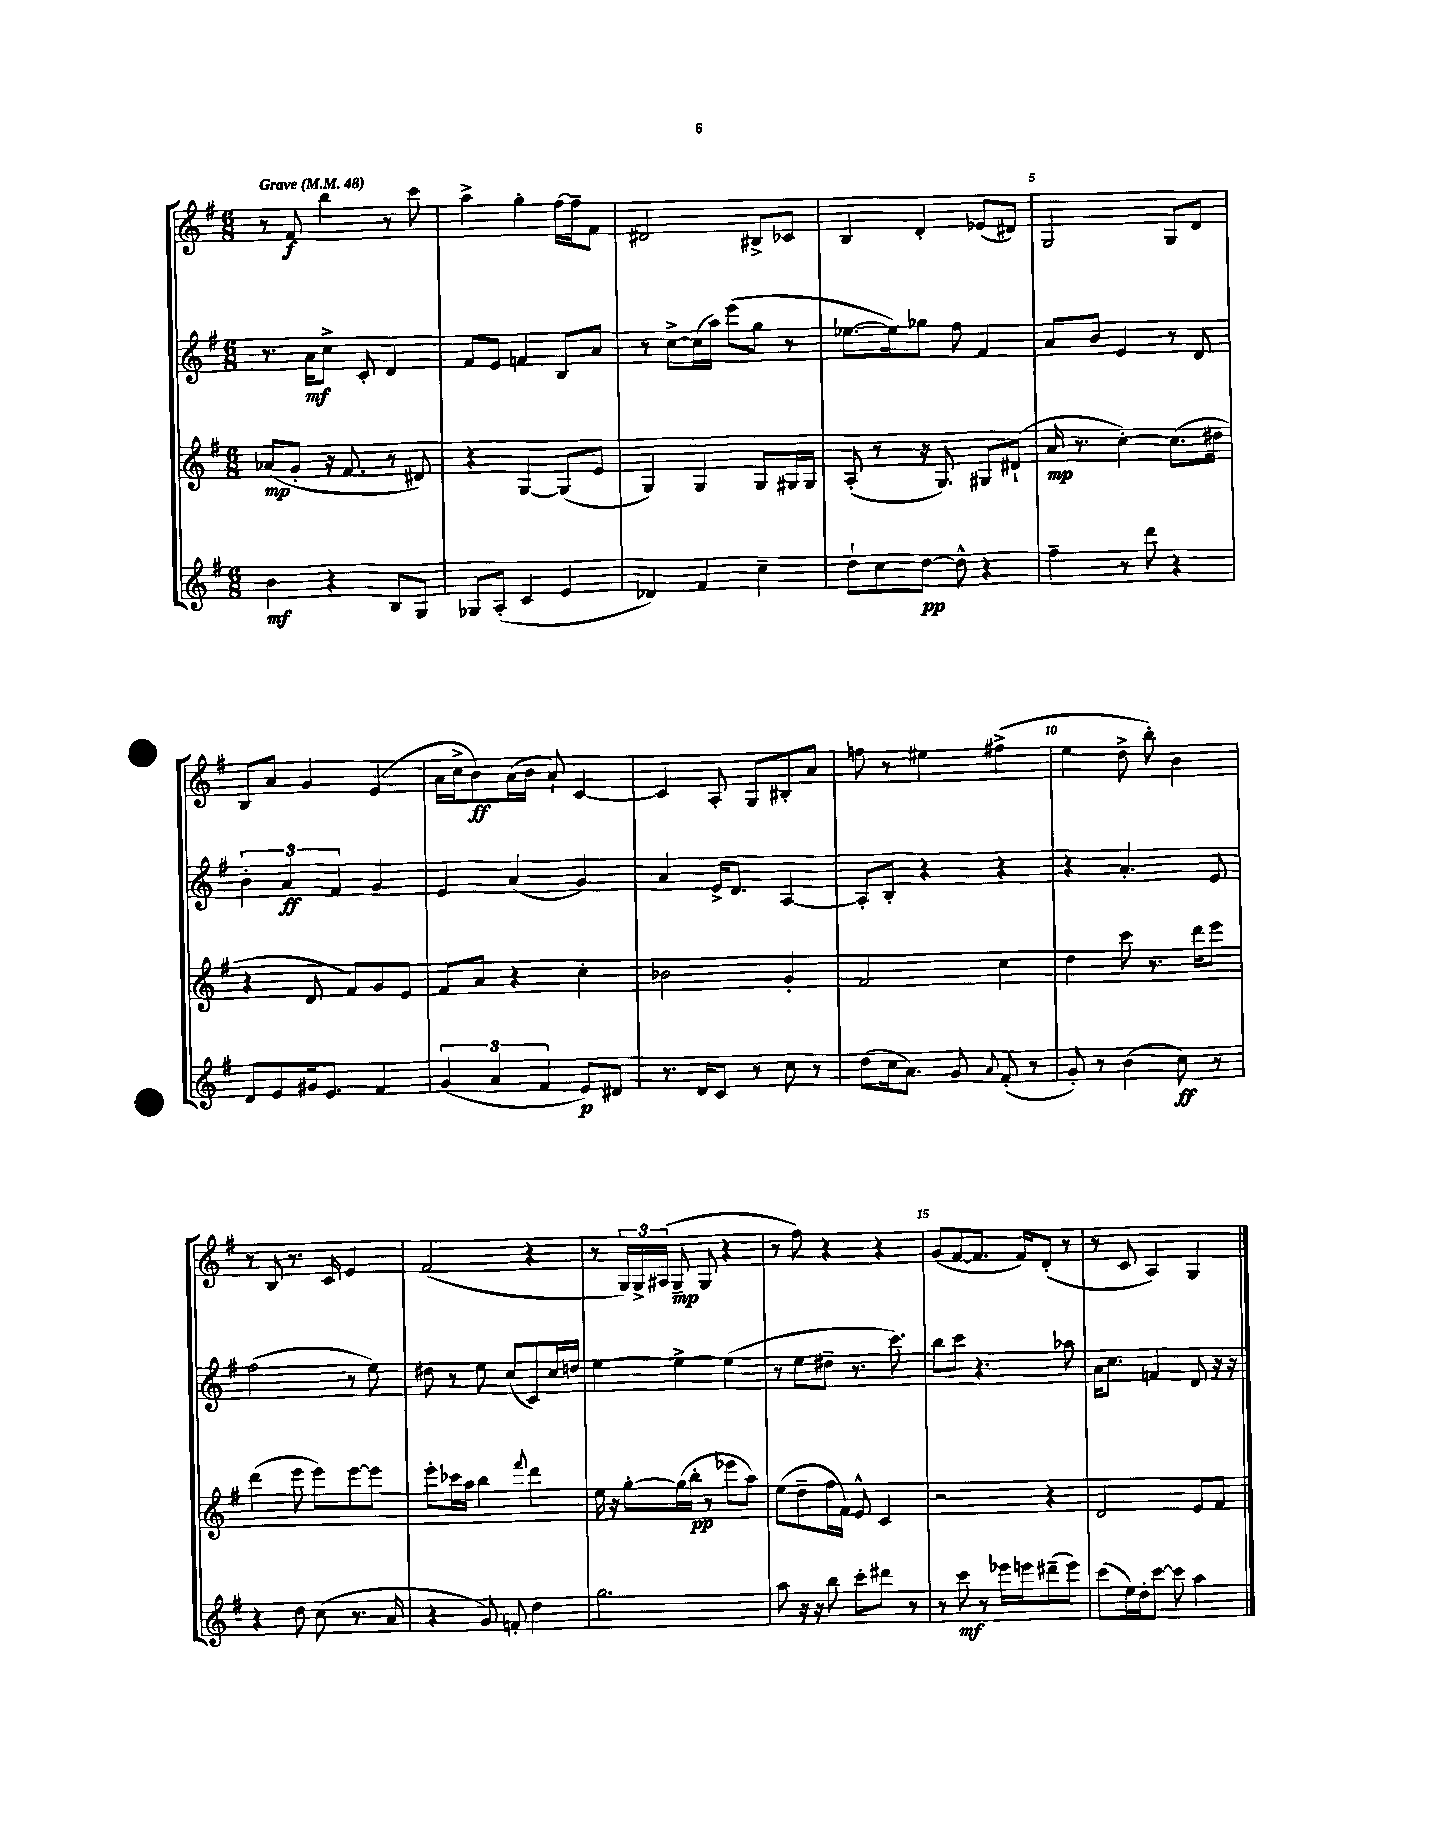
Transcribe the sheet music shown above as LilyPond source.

<<
\new StaffGroup <<
\new Staff = "s0" {
    \clef treble \key g \major \numericTimeSignature \time 6/8 \tempo "Grave" 4 = 48
    \autoBeamOff r8 fis'8\f b''4 r8 c'''8 |
    a''4-> g''4-. fis''16[~ fis''16-- fis'8] |
    dis'2 bis8[-> ces'8] |
    b4 d'4-. ees'8[( dis'8]) |
    g2 g8[ d'8] |
    b8[ a'8] g'4 e'4( |
    a'16[ c''16-> b'8\ff) a'16( b'16] a'8-!) c'4~ |
    c'4 a8-. g8[ bis8-. a'8] |
    f''8 r8 eis''4 fis''4->( |
    e''4 d''8-> b''8-.) b'4 |
    r8 b8 r8. c'16 e'4 |
    fis'2( r4 |
    r8 \tuplet 3/2 { g16[) g16-> ais16]( } g8--\mp g8 r4 |
    r8 fis''8) r4 r4 |
    g'8[( fis'8~ fis'8.] fis'16[) d'8]-.( r8 |
    r8 c'8 a4) g4 \bar "|." |
}
\new Staff = "s1" {
    \clef treble \key g \major \numericTimeSignature \time 6/8
    \autoBeamOff r8. a'16[\mf c''8]-> c'8-. d'4 |
    fis'8[ e'8] f'4 b8[ a'8] |
    r8 c''8[~-> c''16( a''16]) e'''8[( g''8] r8 |
    ees''8.[~ ees''16) ges''8] fis''8 fis'4 |
    a'8[ b'8] e'4 r8 d'8 |
    \tuplet 3/2 { b'4-. a'4\ff fis'4 } g'4 |
    e'4 a'4( g'4) |
    a'4 e'16[-> d'8.] a4~ |
    a8[-. b8]-. r4 r4 |
    r4 a'4.-. e'8 |
    fis''2( r8 e''8) |
    dis''8 r8 e''8 c''8[( c'8) c''16 d''16] |
    e''4~ e''4~-> e''4( |
    r8 e''8[ dis''8]-- r8. c'''8.) |
    b''8[ c'''8] r4. aes''8 |
    a'16[ c''8.] f'4 d'8 r16 r16 \bar "|." |
}
\new Staff = "s2" {
    \clef treble \key g \major \numericTimeSignature \time 6/8
    \autoBeamOff aes'8[\mp( g'8]-. r16 fis'8. r8 dis'8) |
    r4 g4~ g8[( e'8] |
    g4) g4 g8[ gis16 gis16] |
    a8-.( r8 r16 g8.) gis8[ dis'8]-!( |
    a'16\mp r8. c''4~-.) c''8.[( dis''16] |
    r4 d'8 fis'8[) g'8 e'8] |
    fis'8[ a'8] r4 c''4-. |
    bes'2 g'4-. |
    fis'2 c''4 |
    d''4 c'''8 r8. d'''16[ e'''8] |
    d'''4( e'''8 e'''8[) e'''8~ e'''8] |
    e'''8[-. ces'''16 a''16] b''4 \appoggiatura { fis'''8 } d'''4 |
    e''16 r16 g''8[~-. g''16( b''16]-.\pp r8 ees'''8[ a''8]) |
    e''8[( d''8-- fis''16 fis'16]) e'8-^ c'4 |
    r2 r4 |
    d'2 e'8[ fis'8] \bar "|." |
}
\new Staff = "s3" {
    \clef treble \key g \major \numericTimeSignature \time 6/8
    \autoBeamOff b'4\mf r4 b8[ g8] |
    ges8[ a8]-.( c'4 e'4 |
    des'4) fis'4 c''4-- |
    d''8[-! c''8 d''8]~\pp d''8-^ r4 |
    fis''4-- r8 d'''8 r4 |
    d'8[ e'8 gis'16 e'8.] fis'4 |
    \tuplet 3/2 { g'4( a'4 fis'4 } e'8[\p) dis'8] |
    r8. d'16[ c'8] r8 c''8 r8 |
    d''8[( c''16 a'8.]) g'8 \appoggiatura { a'8 } fis'8-.( r8 |
    g'8-.) r8 b'4( c''8\ff) r8 |
    r4 d''8 c''8( r8. a'16 |
    r4 g'8) f'8-. d''4 |
    g''2. |
    a''8 r16 r16 b''8 c'''8[-. dis'''8] r8 |
    r8 c'''8\mf r8 ees'''16[ e'''16 dis'''8--( e'''8]) |
    c'''8[( e''16) d''16-. c'''8]~ c'''8 a''4 \bar "|." |
}
>>
>>
\layout { \context { \Score \override BarNumber.break-visibility = ##(#f #t #t) barNumberVisibility = #(every-nth-bar-number-visible 5) } }
